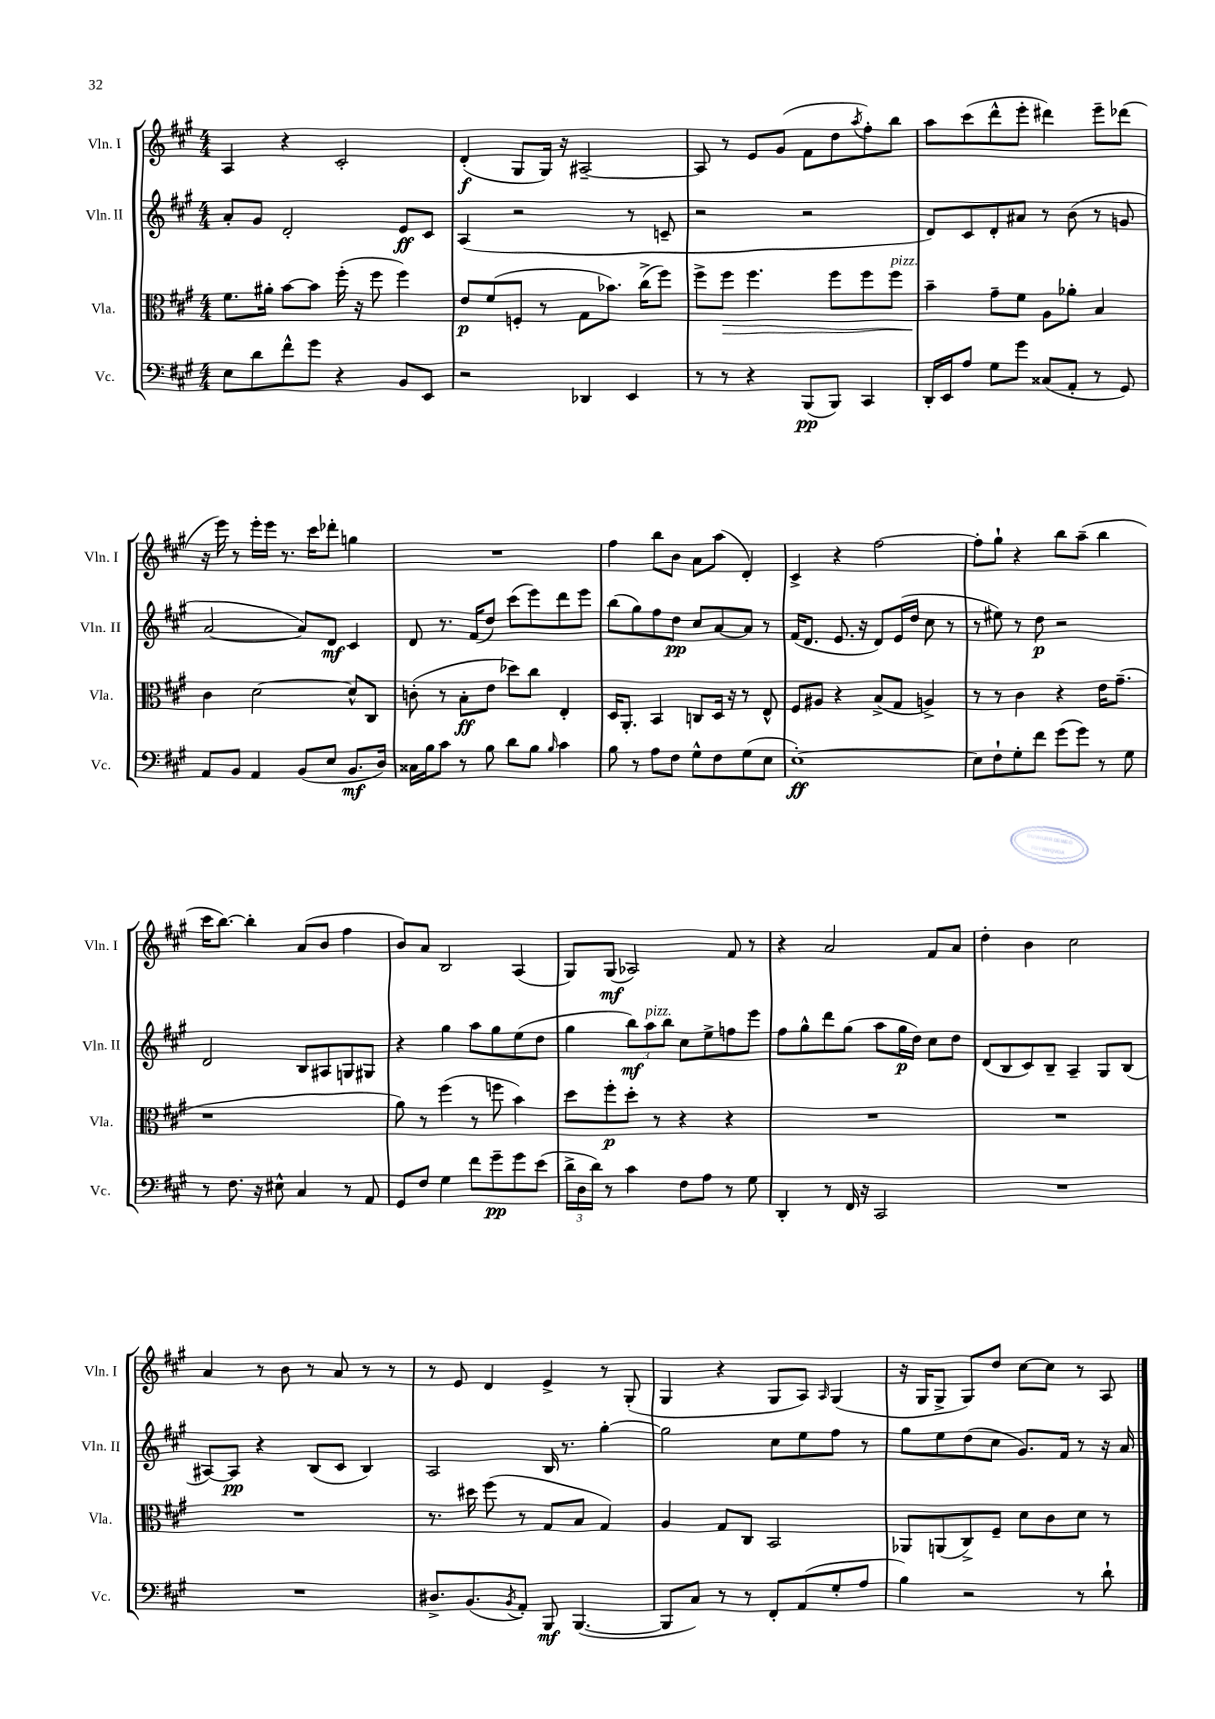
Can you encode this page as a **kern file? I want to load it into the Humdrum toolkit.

**kern	**kern	**kern	**kern
*staff4	*staff3	*staff2	*staff1
*clefF4	*clefC3	*clefG2	*clefG2
*k[f#c#g#]	*k[f#c#g#]	*k[f#c#g#]	*k[f#c#g#]
*M4/4	*M4/4	*M4/4	*M4/4
8E	8.f#	8a'	4A
8d	.	8g#	.
.	16a#'	.	.
8f#^^	[8b	2d'	4r
8g#	8b]	.	.
4r	(16ff#'	.	2c#'
.	16r	.	.
.	8ff#	.	.
8BB	4ff#)	8e	.
8EE	.	8c#	.
=	=	=	=
2r	8e	(4A	(4d'
.	(8f#	.	.
.	8F'	2r	8G#
.	8r	.	16G#)
.	.	.	16r
4DD-	8G#	.	[2A#~
.	8.b-)	.	.
4EE	.	8r	.
.	(16cc#^	.	.
.	8ff#)	8c~	.
=	=	=	=
8r	8ff#^	2r	8A#]
8r	8ff#	.	8r
4r	4.ff#	.	8e
.	.	.	(8g#
(8BBB	.	2r	8f#
8BBB)	8ff#	.	8dd
.	.	.	8qaa
4CC#	8ff#	.	8ff#')
.	8ff#	.	8bb
=	=	=	=
16DD'	4b~	8d)	8aa
16EE	.	.	.
8A	.	8c#	(8ccc#
8G#	8g#~	8d'	8ddd^^
8g#	8f#	8a#	8eee'
(8C##	8A	8r	4ddd#)
8AA'	8a-'	(8b	.
8r	4B	8r	8eee~
8GG#)	.	8g	(8ddd-
=	=	=	=
8AA	4c#	[2a	16r
.	.	.	16eee)
8BB	.	.	8r
4AA	[2d	.	16eee'
.	.	.	16eee
.	.	.	8.r
(8BB	.	8a])	.
.	.	.	16ccc#
8E	.	8d	8ddd-'
8.BB	8d^^]	4c#	4gg
.	8C#	.	.
16D)	.	.	.
=	=	=	=
16C##	(8c'	8d	1r
16B	.	.	.
8c#	8r	8.r	.
8r	8B'	.	.
.	.	(16f#	.
8B	8e	8dd)	.
8d	8dd-)	(8ccc#	.
8B	8cc#	8eee)	.
16qqB	.	.	.
4c#	4E'	8ddd	.
.	.	8eee	.
=	=	=	=
8B	16D	(8bb	4ff#
.	8.AA'	.	.
8r	.	8gg#)	.
8A	4BB	8ff#	8bb
8F#	.	8dd	8b
8G#^^	8C	8cc#	8a
8F#	16D	[8a	(8aa
.	16r	.	.
(8G#	8r	8a]	4d')
8E	8E^^	8r	.
=	=	=	=
[1E')	8F#	(16f#	4c#^
.	.	8.d	.
.	8A#	.	.
.	4r	8.e	4r
.	.	16r	.
.	(8B^	8d)	[2ff#
.	8G#	(16e	.
.	.	16dd	.
.	4A^)	8cc#	.
.	.	8r	.
=	=	=	=
8E]	8r	8r	8ff#']
8F#`	8r	8ee#)	8gg#`
8G#'	4c#	8r	4r
8f#	.	8dd	.
(8g#	4r	2r	8bb
8g#)	.	.	(8aa~
8r	16e	.	4bb
.	(8.g#~	.	.
8G#	.	.	.
=	=	=	=
8r	1r	2d	16ccc#
.	.	.	[8.bb)
8.F#	.	.	.
.	.	.	4bb']
16r	.	.	.
8E#^^	.	.	.
4C#	.	8B	(8a
.	.	8A#	8b
8r	.	8G	4ff#
8AA	.	8G#	.
=	=	=	=
8GG#	8a)	4r	8b)
8F#	8r	.	8a
4G#	(4ff#	4gg#	2B
8f#	8r	8aa	.
8g#~	8ff	8gg#	.
8g#	4b)	(8ee	(4A
(8e	.	8dd	.
=	=	=	=
24d^	8dd	4gg#	8G#)
24D	.	.	.
24d)	.	.	.
8r	8ff#'	.	(8G#
4c#	8dd'	12bb)	2A-)
.	.	12aa	.
.	8r	.	.
.	.	12bb	.
8F#	4r	8cc#	.
8A	.	8ee^	.
8r	4r	8ff	8f#
8G#	.	8eee	8r
=	=	=	=
4DD'	1r	8ff#	4r
.	.	8gg#^^	.
8r	.	8ddd	2a
16FF#	.	(8gg#	.
16r	.	.	.
2CC#	.	8aa	.
.	.	16gg#	.
.	.	16dd)	.
.	.	8cc#	8f#
.	.	8dd	8a
=	=	=	=
1r	1r	(8d	4dd'
.	.	8B	.
.	.	8c#)	4b
.	.	8B~	.
.	.	4A~	2cc#
.	.	8G#	.
.	.	(8B	.
=	=	=	=
1r	1r	[8A#)	4a
.	.	8A#]	.
.	.	4r	8r
.	.	.	8b
.	.	(8B	8r
.	.	8c#	8a
.	.	4B)	8r
.	.	.	8r
=	=	=	=
8.D#^	8.r	2A	8r
.	.	.	8e
(8.BB	16dd#	.	.
.	(8ff#	.	4d
8qBB	.	.	.
8AA')	8r	.	.
8BBB	8G#	16B	4e^
.	.	8.r	.
([4.BBB	8B	.	.
.	4G#)	[4gg#'	8r
.	.	.	(8G#'
=	=	=	=
8BBB]	4A	2gg#]	4G#
8C#)	.	.	.
8r	8G#	.	4r
8r	8C#	.	.
8FF#'	2BB	8cc#	8G#
(8AA	.	8ee	8A)
.	.	.	16qqA
8G#'	.	8ff#	(4G#
8A	.	8r	.
=	=	=	=
4B)	8AA-	8gg#	16r
.	.	.	16G#
.	(8AA	8ee	8G#^
2r	8C#^)	(8dd	8G#)
.	8F#~	8cc#	8dd
.	8d	8.g#)	[8cc#
.	8c#	.	8cc#]
.	.	16f#	.
8r	8d	8r	8r
8d`	8r	16r	8A
.	.	16a	.
==	==	==	==
*-	*-	*-	*-
